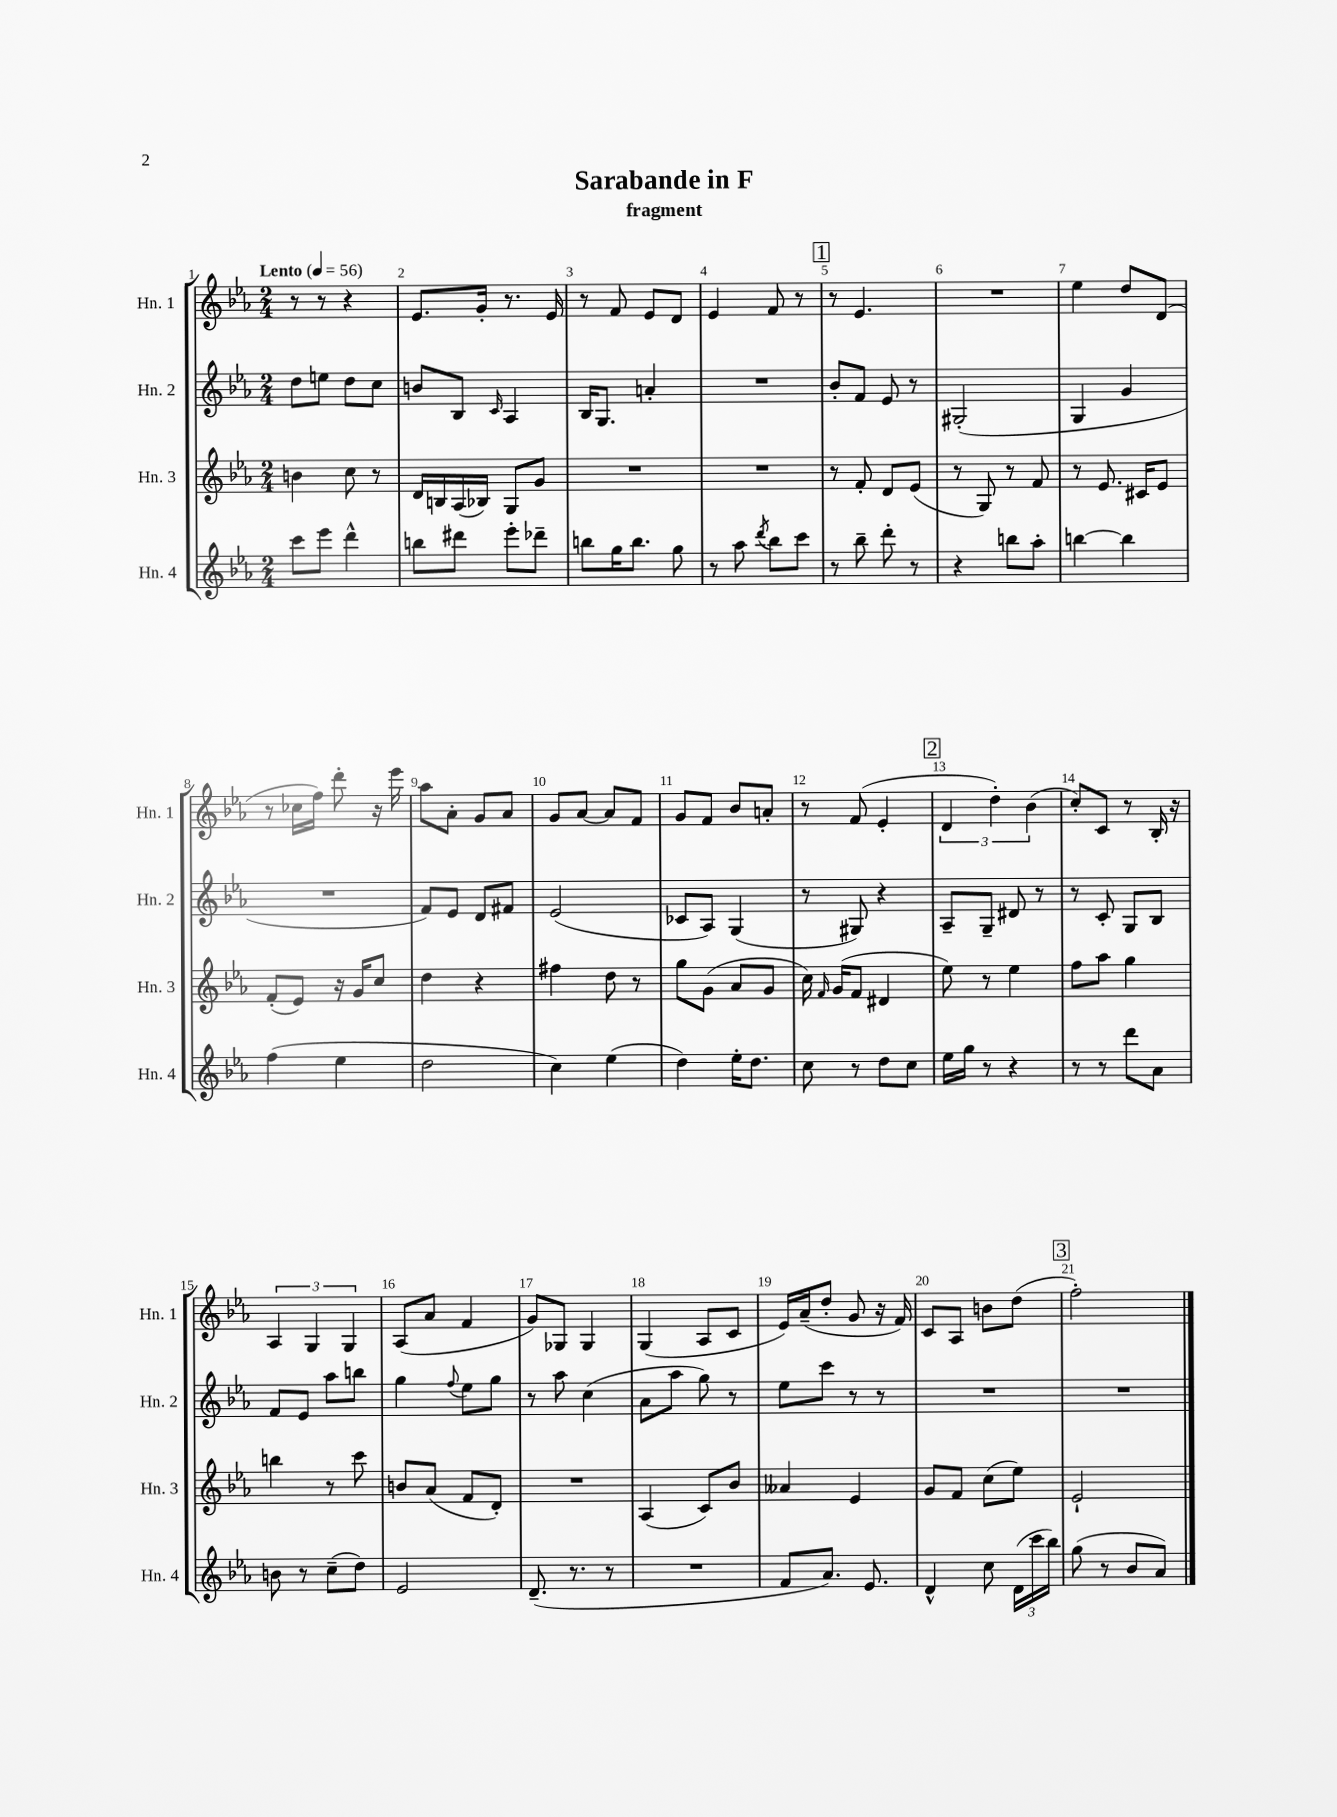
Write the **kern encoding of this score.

**kern	**kern	**kern	**kern
*part4	*part3	*part2	*part1
*staff4	*staff3	*staff2	*staff1
*I"Hn. 4	*I"Hn. 3	*I"Hn. 2	*I"Hn. 1
*I'Hn. 4	*I'Hn. 3	*I'Hn. 2	*I'Hn. 1
*clefG2	*clefG2	*clefG2	*clefG2
*k[b-e-a-]	*k[b-e-a-]	*k[b-e-a-]	*k[b-e-a-]
*M2/4	*M2/4	*M2/4	*M2/4
*MM56	*MM56	*MM56	*MM56
=1	=1	=1	=1
!	!	!	!LO:TX:a:B:t=Lento
8ccc\L	4bn\	8dd\L	8r
8eee-\J	.	8een\J	8r
4ddd^^\	8cc\	8dd\L	4r
.	8r	8cc\J	.
=2	=2	=2	=2
8bbn\L	16d/LL	8bn/L	8.e-/L
.	16Bn/	.	.
8ddd#X\J	(16A-/	8B-/J	.
.	16B-X/JJ)	.	16g'/Jk
.	.	16qqc/	.
8eee-'\L	8G/L	4A-/	8.r
8ddd-X~\J	8g/J	.	.
.	.	.	16e-/
=3	=3	=3	=3
8bbn\L	2r	16B-/KL	8r
.	.	8.G/J	.
16gg\K	.	.	8f/
8.bb\J	.	.	.
.	.	4an'/	8e-/L
8gg\	.	.	8d/J
=4	=4	=4	=4
8r	2r	2r	4e-/
8aa-\	.	.	.
8qddd/	.	.	.
8bb-\L	.	.	8f/
8ccc\J	.	.	8r
!!LO:REH:place=s1:t=1
=5	=5	=5	=5
8r	8r	8b-'/L	8r
8bb-~\	8f'/	8f/J	4.e-/
8ddd'\	8d/L	8e-/	.
8r	(8e-/J	8r	.
=6	=6	=6	=6
4r	8r	(2G#X'/	2r
.	8G/)	.	.
8bbn\L	8r	.	.
8aa-'\J	8f/	.	.
=7	=7	=7	=7
[4bbn\	8r	4G/	4ee-\
.	8.e-/	.	.
4bb\]	.	4g/	8dd/L
.	16c#X/KL	.	.
.	8e-/J	.	(8d/J
!!LO:LB:g=z
=8	=8	=8	=8
(4ff\	(8f'/L	2r	8r
.	8e-/J)	.	16cc-X\LL
.	.	.	16ff\JJ)
4ee-\	16r	.	8ddd'\
.	16g/KL	.	.
.	8cc/J	.	16r
.	.	.	16eee-\
=9	=9	=9	=9
2dd\	4dd\	8f/L)	8aa-\L
.	.	8e-/J	8a-'\J
.	4r	8d/L	8g/L
.	.	8f#X/J	8a-/J
=10	=10	=10	=10
4cc\)	4ff#X\	(2e-/	8g/L
.	.	.	[8a-/J
(4ee-\	8dd\	.	8a-/L]
.	8r	.	8f/J
=11	=11	=11	=11
4dd\)	8gg\L	8c-X/L	8g/L
.	(8g\J	8A-/J)	8f/J
16ee-'\KL	8a-/L	(4G/	8b-/L
8.dd\J	.	.	.
.	8g/J	.	8an'/J
=12	=12	=12	=12
8cc\	16cc\)	8r	8r
.	16qqf/	.	.
.	(16g/KL	.	.
8r	8f/J	8G#X/)	(8f/
8dd\L	4d#X/	4r	4e-'/
8cc\J	.	.	.
!!LO:REH:place=s1:t=2
=13	=13	=13	=13
16ee-\LL	8ee-\)	8A-~/L	6d/
16gg\JJ	.	.	.
8r	8r	8G~/J	.
.	.	.	6dd'\)
4r	4ee-\	8d#X/	.
.	.	.	(6b-\
.	.	8r	.
=14	=14	=14	=14
8r	8ff\L	8r	8cc'/L)
8r	8aa-\J	8c'/	8c/J
8ddd\L	4gg\	8G/L	8r
8a-\J	.	8B-/J	16B-'/
.	.	.	16r
!!LO:LB:g=z
=15	=15	=15	=15
8bn\	4bbn\	8f/L	6A-/
8r	.	8e-/J	.
.	.	.	6G/
(8cc~\L	8r	8aa-\L	.
.	.	.	6G/
8dd\J)	8ccc\	8bbn\J	.
=16	=16	=16	=16
2e-/	8bn/L	4gg\	(8A-/L
.	(8a-/J	.	8a-/J
.	.	8qqff/	.
.	8f/L	8ee-\L	4f/
.	8d'/J)	8gg\J	.
=17	=17	=17	=17
(8.d~/	2r	8r	8g/L)
.	.	8aa-\	8G-X/J
8.r	.	.	.
.	.	(4cc\	4G-/
8r	.	.	.
=18	=18	=18	=18
2r	(4A-/	8a-\L	(4G/
.	.	8aa-\J	.
.	8c/L)	8gg\)	8A-/L
.	8b-/J	8r	8c/J
=19	=19	=19	=19
8f/L	4a--X/	8ee-\L	16e-/LL)
.	.	.	(16a-~/J
8.a-/J)	.	8ccc\J	8dd'/J
.	4e-/	8r	8g/
8.e-/	.	.	.
.	.	8r	16r
.	.	.	16f/)
=20	=20	=20	=20
4d^^/	8g/L	2r	8c/L
.	8f/J	.	8A-/J
8cc\	(8cc\L	.	8bn\L
(24d\LL	8ee-\J)	.	(8dd\J
24ccc\	.	.	.
24bb-\JJ)	.	.	.
!!LO:REH:place=s1:t=3
=21	=21	=21	=21
(8gg\	2e-`/	2r	2ff'\)
8r	.	.	.
8b-/L	.	.	.
8a-/J)	.	.	.
==	==	==	==
*-	*-	*-	*-
